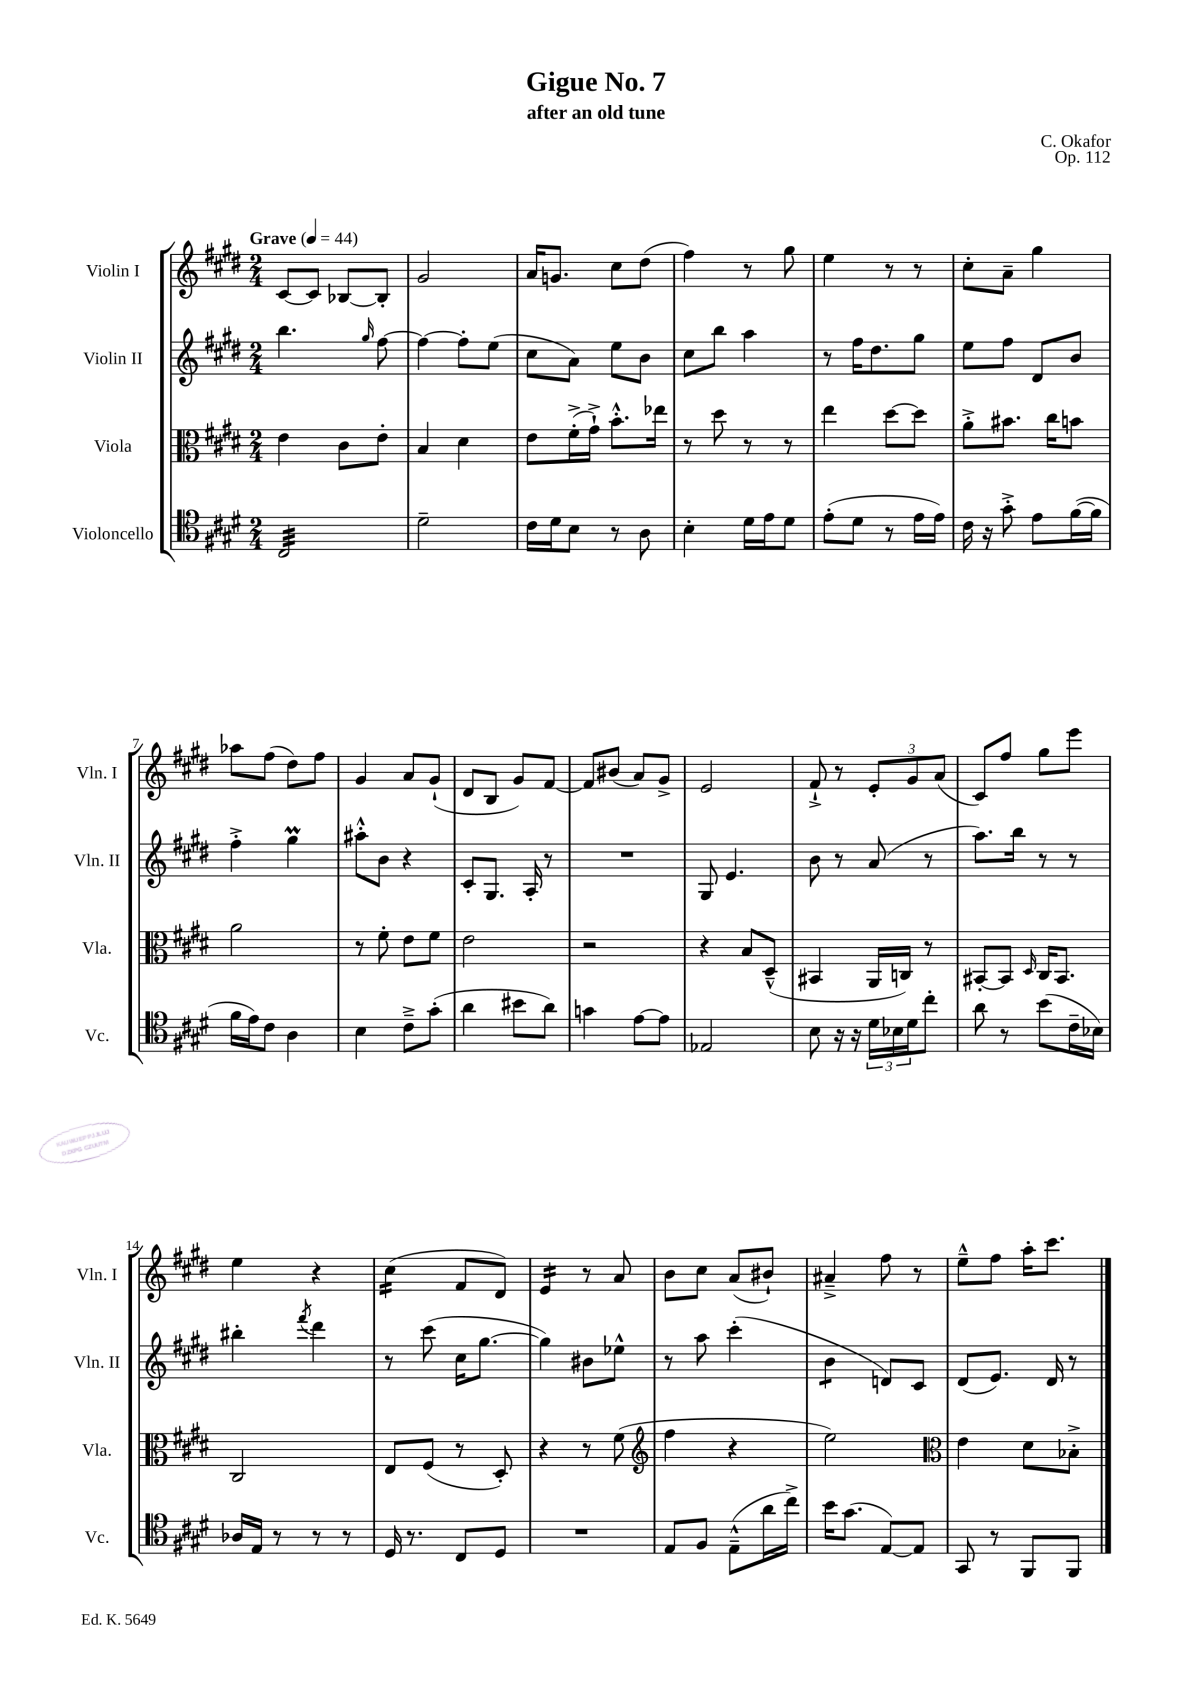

**kern	**kern	**kern	**kern
*staff4	*staff3	*staff2	*staff1
*clefC4	*clefC3	*clefG2	*clefG2
*k[f#c#g#d#]	*k[f#c#g#d#]	*k[f#c#g#d#]	*k[f#c#g#d#]
*M2/4	*M2/4	*M2/4	*M2/4
*MM44	*MM44	*MM44	*MM44
2C#	4e	4.bb	[8c#
.	.	.	8c#]
.	8c#	.	[8B-
.	.	16qqgg#	.
.	8e'	[8ff#	8B-']
=	=	=	=
2d#~	4B	4ff#_	2g#
.	4d#	8ff#']	.
.	.	(8ee	.
=	=	=	=
16c#	8e	8cc#	16a
16d#	.	.	8.g
8B	(16f#'^	8a)	.
.	16g#`^)	.	.
8r	8.b'^^	8ee	8cc#
8A	.	8b	(8dd#
.	16ee-	.	.
=	=	=	=
4B'	8r	8cc#	4ff#)
.	8dd#	8bb	.
16d#	8r	4aa	8r
16e	.	.	.
8d#	8r	.	8gg#
=	=	=	=
(8e'	4ee	8r	4ee
8d#	.	16ff#	.
.	.	8.dd#	.
8r	[8dd#	.	8r
16e	8dd#]	8gg#	8r
16e)	.	.	.
=	=	=	=
16c#	8a'^	8ee	8cc#'
16r	.	.	.
8g#'^	8.b#	8ff#	8a~
8e	.	8d#	4gg#
.	16cc#	.	.
([16f#	8b	8b	.
16f#]	.	.	.
=	=	=	=
16f#	2a	4ff#'^	8aa-
16e)	.	.	.
8c#	.	.	(8ff#
4A	.	4gg#	8dd#)
.	.	.	8ff#
=	=	=	=
4B	8r	8aa#'^^	4g#
.	8f#'	8b	.
8c#~^	8e	4r	8a
(8g#'	8f#	.	(8g#`
=	=	=	=
4a	2e	8c#'	8d#
.	.	8.G#	8B
8b#	.	.	8g#)
.	.	16A'	.
8a)	.	8r	[8f#
=	=	=	=
4g	2r	2r	8f#]
.	.	.	(8b#
[8e	.	.	8a)
8e]	.	.	8g#^
=	=	=	=
2E-	4r	8G#	2e
.	.	4.e	.
.	8B	.	.
.	(8D#~^^	.	.
=	=	=	=
8B	4BB#	8b	8f#`^
16r	.	8r	8r
16r	.	.	.
24d#	16AA	(8a	12e'
24B-	.	.	.
.	16C)	.	.
24d#	.	.	12g#
8cc#'	8r	8r	.
.	.	.	(12a
=	=	=	=
8a	[8BB#'	8.aa)	8c#)
8r	8BB#]	.	8ff#
.	.	16bb	.
.	16qqD#	.	.
(8b	16C#	8r	8gg#
.	8.BB#	.	.
16c#~	.	8r	8eee
16B-)	.	.	.
=	=	=	=
16A-	2C#	4bb#'	4ee
16E	.	.	.
8r	.	.	.
.	.	8qfff#	.
8r	.	4ddd#	4r
8r	.	.	.
=	=	=	=
16D#	8E	8r	(4cc#
8.r	.	.	.
.	(8F#	(8ccc#	.
8C#	8r	16cc#	8f#
.	.	[8.gg#	.
8D#	8D#')	.	8d#)
=	=	=	=
2r	4r	4gg#])	4e
.	8r	8b#	8r
.	(8f#	8ee-^^	8a
=	=	=	=
*	*clefG2	*	*
8E	4ff#	8r	8b
8F#	.	8aa	8cc#
(8E~^^	4r	(4ccc#'	(8a
16a	.	.	8b#`)
16cc#^)	.	.	.
=	=	=	=
16b	2ee)	4b	4a#~^
(8.g#	.	.	.
[8E)	.	8d)	8ff#
8E]	.	8c#	8r
=	=	=	=
*	*clefC3	*	*
8GG#	4e	(8d#	8ee~^^
8r	.	8.e)	8ff#
8FF#	8d#	.	16aa'
.	.	16d#	8.ccc#
8FF#	8B-'^	8r	.
==	==	==	==
*-	*-	*-	*-
